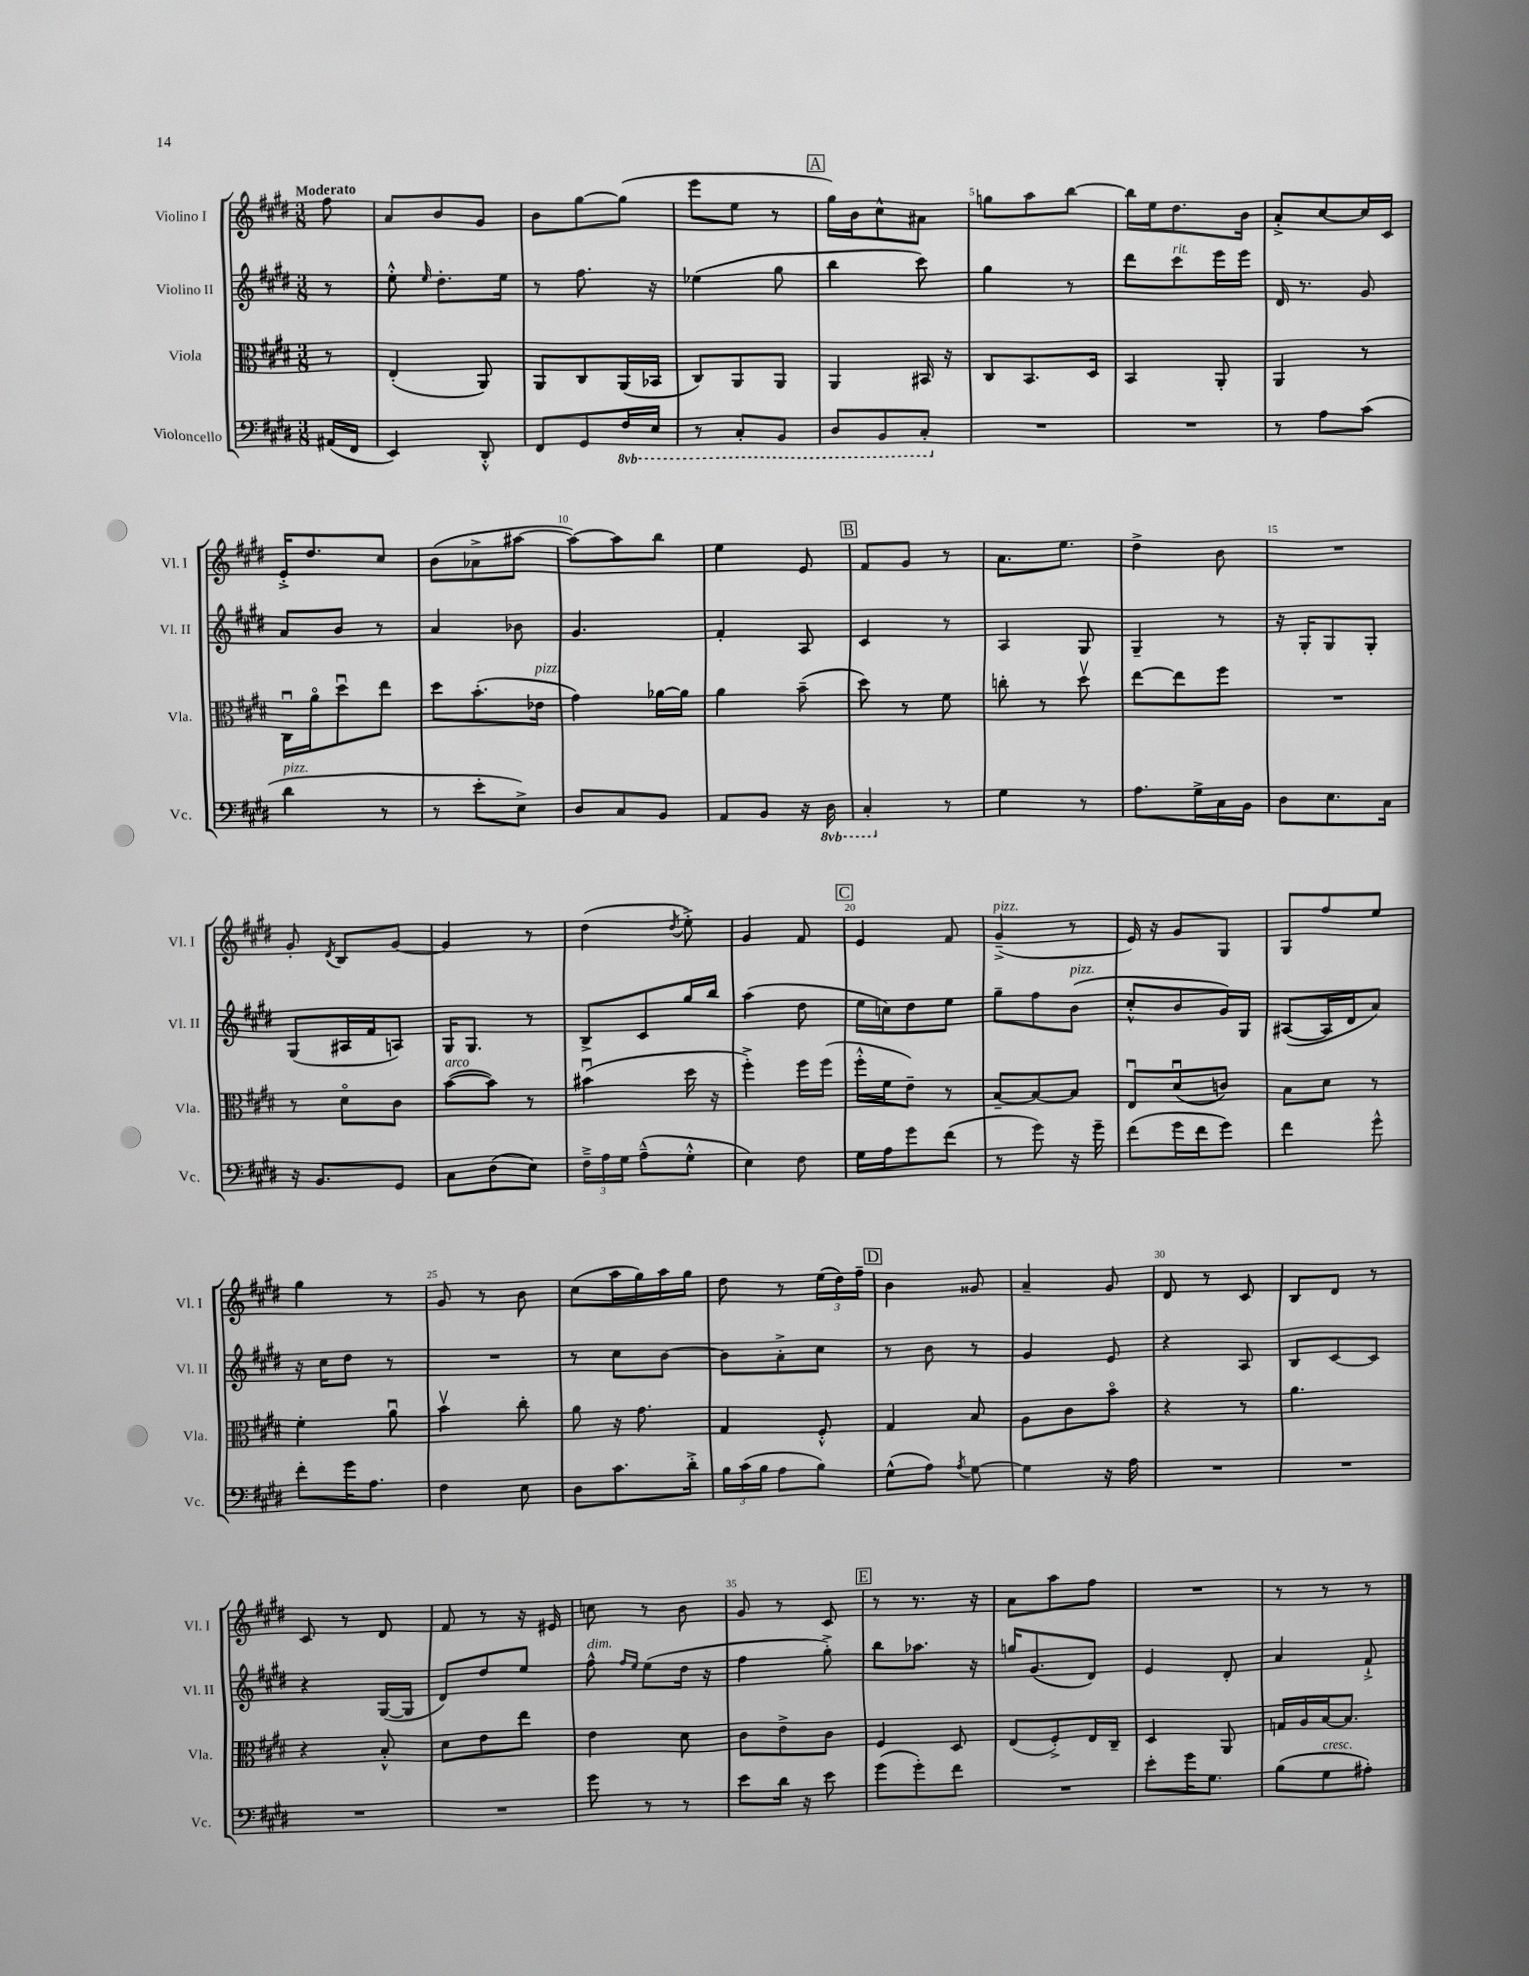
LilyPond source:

<<
\new StaffGroup <<
\new Staff = "s0" \with { instrumentName = "Violino I" shortInstrumentName = "Vl. I" } {
    \clef treble \key e \major \numericTimeSignature \time 3/8 \partial 8 \tempo "Moderato"
    \autoBeamOff fis''8 |
    a'8[ b'8 gis'8] |
    b'8[ gis''8~ gis''8]( |
    e'''8[ e''8] r8 |
    \mark \markup { \box "A" } gis''16[) b'16 cis''8-^ ais'8] |
    g''8[ a''8 b''8]~ |
    b''16[ e''16 dis''8. b'16] |
    a'8[-.-> cis''8~ cis''16 cis'16] |
    e'16[-.-> dis''8. cis''8] |
    b'8[( aes'8-> ais''8]~ |
    ais''8[~) ais''8 b''8] |
    e''4 e'8 |
    \mark \markup { \box "B" } fis'8[ gis'8] r8 |
    a'8.[ e''8.] |
    dis''4-> b'8 |
    R4. |
    gis'8-. \acciaccatura { dis'8 } b8[ gis'8]~ |
    gis'4 r8 |
    dis''4( \acciaccatura { dis''8 } e''8-.->) |
    gis'4 fis'8 |
    \mark \markup { \box "C" } e'4 fis'8 |
    gis'4--->^\markup { \italic "pizz." }( r8 |
    e'16) r16 gis'8[ gis8] |
    gis8[ fis''8 e''8] |
    gis''4 r8 |
    gis'8 r8 b'8 |
    cis''8[( a''16 gis''16) a''16 gis''16] |
    dis''8 r8 \tuplet 3/2 { e''16[( dis''16) fis''16]-- } |
    \mark \markup { \box "D" } b'4 gisis'8 |
    a'4-- gis'8 |
    dis'8 r8 cis'8 |
    b8[ dis'8] r8 |
    cis'8 r8 dis'8 |
    fis'8 r8 r16 eis'16 |
    c''8 r8 b'8 |
    gis'8 r8 cis'8 |
    \mark \markup { \box "E" } r8 r8. r16 |
    a'8[ a''8 fis''8] |
    R4. |
    r8 r8 r8 \bar "|." |
}
\new Staff = "s1" \with { instrumentName = "Violino II" shortInstrumentName = "Vl. II" } {
    \clef treble \key e \major \numericTimeSignature \time 3/8 \partial 8
    \autoBeamOff r8 |
    e''8-.-^ \grace { e''16 } dis''8.[-. e''16] |
    r8 fis''8. r16 |
    ees''4( gis''8 |
    \mark \markup { \box "A" } b''4 cis'''8) |
    gis''4 r8 |
    dis'''8[ cis'''8^\markup { \italic "rit." } e'''16 e'''16] |
    dis'16 r8. gis'8 |
    a'8[ b'8] r8 |
    a'4 bes'8 |
    gis'4. |
    fis'4-. a8 |
    \mark \markup { \box "B" } cis'4 r8 |
    a4 gis8 |
    gis4-- r8 |
    r16 gis16[-. gis8 gis8]-. |
    gis8[( ais16 fis'16 a8]) |
    gis16[ gis8.] r8 |
    b8[-> cis'8 gis''16 b''16] |
    a''4( dis''8 |
    \mark \markup { \box "C" } e''16[ c''16) dis''8 e''8] |
    gis''8[-- fis''8 b'8]^\markup { \italic "pizz." }( |
    cis''8[-.-^ b'8 gis'16) gis16] |
    ais8[~( ais16 dis'16 a'8]) |
    r16 cis''16[ dis''8] r8 |
    R4. |
    r8 cis''8[ b'8]~ |
    b'8[ a'8-.-> cis''8] |
    \mark \markup { \box "D" } r8 b'8 r8 |
    gis'4 e'8 |
    r4 a8 |
    b8[ cis'8~ cis'8] |
    r4 gis16[~( gis16] |
    dis'8[) dis''8 e''8] |
    fis''8-^^\markup { \italic "dim." } \grace { fis''16[ e''16] } e''8[( dis''16] r16 |
    fis''4 gis''8-.->) |
    \mark \markup { \box "E" } b''8[ aes''8.] r16 |
    g''16[ gis'8.( dis'8]) |
    e'4 dis'8-. |
    a'4 fis'8-!-> \bar "|." |
}
\new Staff = "s2" \with { instrumentName = "Viola" shortInstrumentName = "Vla." } {
    \clef alto \key e \major \numericTimeSignature \time 3/8 \partial 8
    \autoBeamOff r8 |
    e4-.( a,8) |
    a,8[ cis8 a,16( bes,16] |
    cis8[) a,8 a,8] |
    \mark \markup { \box "A" } a,4 bis,16 r16 |
    cis8[ b,8. dis16] |
    b,4 a,8-. |
    a,4 r8 |
    cis16[\downbow a'16\flageolet dis''8\downbow e''8] |
    dis''8[ b'8.-.( ees'16]^\markup { \italic "pizz." } |
    gis'4) aes'16[~ aes'16] |
    a'4 b'8--( |
    \mark \markup { \box "B" } dis''8) r8 fis'8 |
    c''8-. r8 dis''8\upbow |
    e''8[~ e''8 fis''8] |
    R4. |
    r8 dis'8[\flageolet cis'8] |
    b'8[~^\markup { \italic "arco" }( b'8]) r8 |
    bis'4\downbow( dis''16 r16 |
    fis''4-.->) fis''16[ fis''16]( |
    \mark \markup { \box "C" } fis''16[-.-^ fis'16 e'8]--) r8 |
    b8[~-- b8~ b8] |
    e8[\downbow dis'8\downbow( c'8]) |
    b8[ dis'8] r8 |
    fis'4-. a'8\downbow |
    b'4\upbow cis''8-. |
    a'8 r16 gis'8. |
    gis4 fis8-.-^ |
    \mark \markup { \box "D" } gis4 b8 |
    a8[ cis'8 b'8]\flageolet |
    r4 r8 |
    a'4. |
    r4 b8-.-^ |
    dis'8[ e'8 e''8] |
    e'4 dis'8 |
    cis'8[ e'8-> cis'8] |
    \mark \markup { \box "E" } fis4 dis8 |
    e8[( fis8-.->) e16 cis16]-- |
    dis4 a,8 |
    g16[ a16 b16~ b8.] \bar "|." |
}
\new Staff = "s3" \with { instrumentName = "Violoncello" shortInstrumentName = "Vc." } {
    \clef bass \key e \major \numericTimeSignature \time 3/8 \set Staff.ottavationMarkups = #ottavation-simple-ordinals \partial 8
    \autoBeamOff ais,16[( fis,16] |
    e,4) dis,8-.-^ |
    fis,8[ gis,8 \ottava #-1 fis,16 e,16] |
    r8 cis,8[-. b,,8] |
    \mark \markup { \box "A" } dis,8[ b,,8 cis,8]-. \ottava #0 |
    R4. |
    R4. |
    r8 a8[ cis'8]( |
    dis'4^\markup { \italic "pizz." } r8 |
    r8 e'8[-. e8]->) |
    dis8[ cis8 b,8] |
    a,8[ b,8] r16 \ottava #-1 dis,16 |
    \mark \markup { \box "B" } cis,4-. \ottava #0 r8 |
    gis4 r8 |
    a8.[ gis16-> cis16 b,16] |
    dis8[ e8. cis16] |
    r16 b,8.[ gis,8] |
    cis8[ dis8( e8]) |
    \tuplet 3/2 { fis16[---> a16 gis16] } a8[---^( gis8]-.-^ |
    e4) fis8 |
    \mark \markup { \box "C" } gis16[ a16 gis'8 fis'8]( |
    r8 gis'8) r16 gis'16-- |
    fis'8[( gis'16 fis'16 gis'8]) |
    fis'4 gis'8-^ |
    fis'8[-. gis'16 a8.] |
    fis4 e8 |
    dis8[ cis'8. dis'16]-.-> |
    \tuplet 3/2 { b16[ cis'16( b16] } a8[ b8]) |
    \mark \markup { \box "D" } gis8[-^( a8]) \acciaccatura { a8 } gis8~ |
    gis4 r16 a16 |
    R4. |
    R4. |
    R4. |
    R4. |
    gis'8 r8 r8 |
    e'8[ dis'16] r16 e'8 |
    \mark \markup { \box "E" } gis'8[( gis'8-.) fis'8] |
    R4. |
    e'8[-. gis'16 gis8.] |
    b8[( gis8^\markup { \italic "cresc." } ais8]-.) \bar "|." |
}
>>
>>
\layout { \context { \Score \override BarNumber.break-visibility = ##(#f #t #t) barNumberVisibility = #(every-nth-bar-number-visible 5) } }
